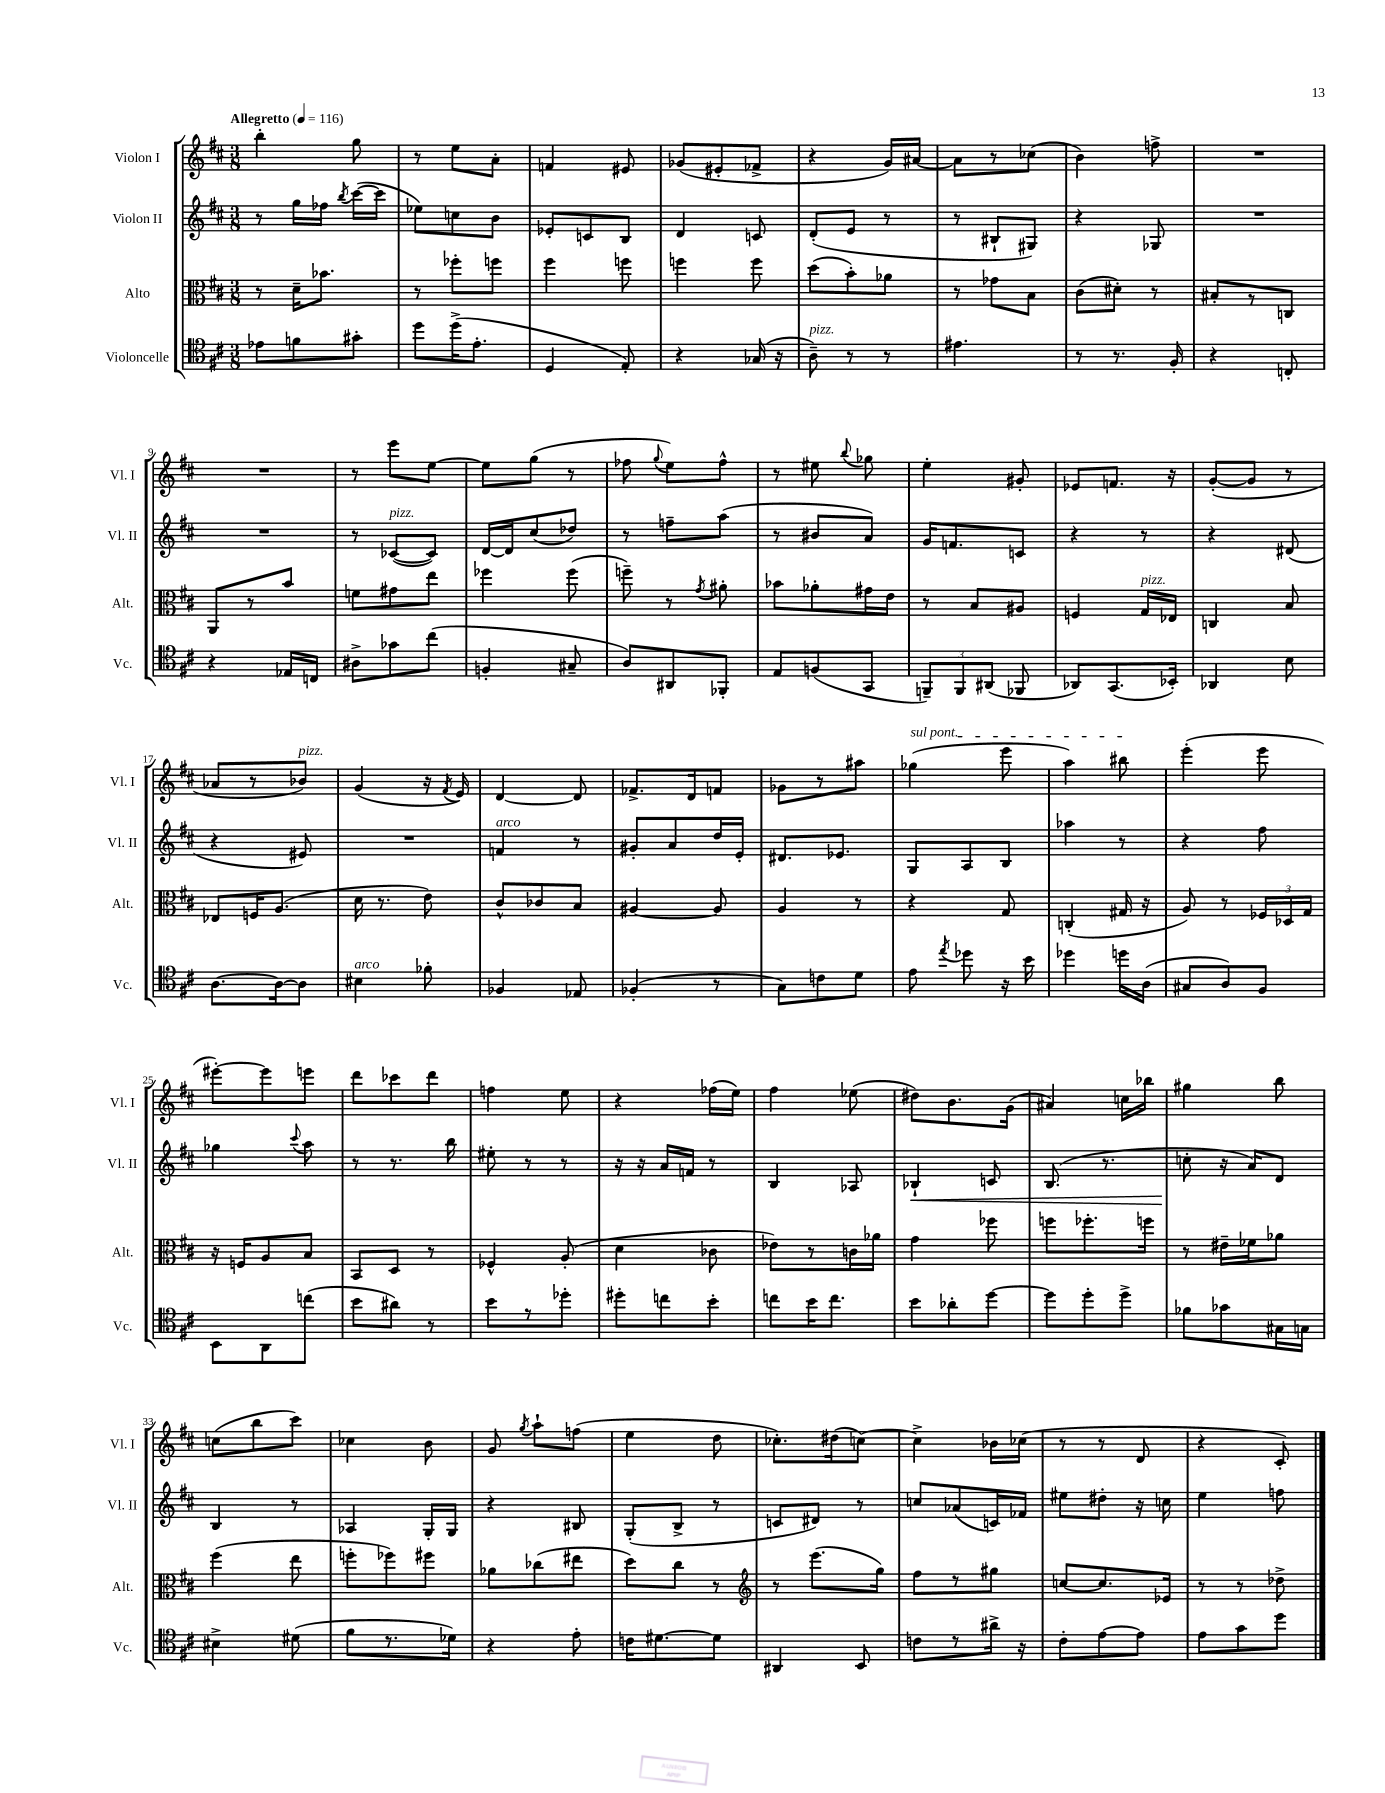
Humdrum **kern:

**kern	**kern	**kern	**kern
*staff4	*staff3	*staff2	*staff1
*clefC4	*clefC3	*clefG2	*clefG2
*k[f#c#]	*k[f#c#]	*k[f#c#]	*k[f#c#]
*M3/8	*M3/8	*M3/8	*M3/8
*MM116	*MM116	*MM116	*MM116
8e-	8r	8r	4bb'
8f	16d~	16gg	.
.	8.b-	16ff-	.
.	.	8qbb	.
8g#'	.	([16ccc#	8gg
.	.	16ccc#]	.
=	=	=	=
8dd	8r	8ee-)	8r
(16dd^	8ff-'	8cc	8ee
8.e'	.	.	.
.	8ff	8b	8a'
=	=	=	=
4D	4ff#	8e-'	4f
.	.	8c	.
8E')	8ff	8B	8e#
=	=	=	=
4r	4ff	4d	(8g-
.	.	.	8e#'
(16G-	8ff	8c	8f-^
16r	.	.	.
=	=	=	=
8A~)	(8dd	(8d'	4r
8r	8b')	8e	.
8r	8a-	8r	16g)
.	.	.	[16a#
=	=	=	=
4.e#	8r	8r	8a#]
.	8g-	8B#`	8r
.	8B	8G#)	(8cc-
=	=	=	=
8r	(8c#	4r	4b)
8.r	8d#')	.	.
.	8r	8G-	8ff^
16F#'	.	.	.
=	=	=	=
4r	8B#'	4.r	4.r
.	8r	.	.
8C'	8C	.	.
=	=	=	=
4r	8AA	4.r	4.r
.	8r	.	.
16E-	8b	.	.
16C	.	.	.
=	=	=	=
8A#^	8f	8r	8r
8g-	8g#	([8c-	8eee
(8cc#	8ee	8c-])	[8ee
=	=	=	=
4F'	4ff-	[16d	8ee]
.	.	16d]	.
.	.	(8cc#	(8gg
8G#~	(8ff-	8dd-)	8r
=	=	=	=
8A)	8ff~)	8r	8ff-
.	.	.	8qqgg
8AA#	8r	8ff~	8ee)
.	8qg	.	.
8FF-'	8a#'	(8aa	8ff-^^
=	=	=	=
8E	8b-	8r	8r
(8F	8a-'	8b#	8ee#
.	.	.	8qqbb
8GG	16g#	8a)	8gg-
.	16e	.	.
=	=	=	=
12FF~)	8r	16g	4ee'
.	.	8.f	.
12FF	.	.	.
.	8B	.	.
(12AA#	.	.	.
8FF-	8A#	8c	8g#'
=	=	=	=
8AA-)	4F	4r	8e-
(8.GG	.	.	8.f
.	16G	8r	.
16BB-')	16E-	.	16r
=	=	=	=
4AA-	4C	4r	([8g'
.	.	.	8g]
8B	8B	(8d#	8r
=	=	=	=
[8.A	8E-	4r	8a-
.	16F	.	8r
16A_	(8.A	.	.
8A]	.	8e#)	8b-)
=	=	=	=
4B#	16d	4.r	(4g
.	8.r	.	.
8f-'	8e)	.	16r
.	.	.	8qf#
.	.	.	16e)
=	=	=	=
4F-	8c#^^	4f	[4d
.	8c-	.	.
8E-	8B	8r	8d]
=	=	=	=
(4F-'	[4A#	8g#'	8.f-^
.	.	8a	.
.	.	.	16d
8r	8A#]	16dd	8f
.	.	16e'	.
=	=	=	=
8G)	4A	8.d#	8g-
8c	.	.	8r
.	.	8.e-	.
8d	8r	.	8aa#
=	=	=	=
8e	4r	8G	(4gg-
8qee	.	.	.
8dd-	.	8A	.
16r	8G	8B	8eee
16b	.	.	.
=	=	=	=
4dd-	(4C'	4aa-	4aa)
16dd	16G#	8r	8bb#
(16A	16r	.	.
=	=	=	=
8G#	8A)	4r	(4eee'
8A)	8r	.	.
8F#	24F-	8ff#	8eee
.	24D-	.	.
.	24G	.	.
=	=	=	=
8BB	16r	4gg-	[8eee#')
.	16F	.	.
8AA	8A	.	8eee#]
.	.	8qqccc#	.
(8cc	8B	8aa	8eee
=	=	=	=
8b	8BB	8r	8ddd
8a#)	8D	8.r	8ccc-
8r	8r	.	8ddd
.	.	16bb	.
=	=	=	=
8b	4F-^^	8ee#'	4ff
8r	.	8r	.
8dd-'	(8A'	8r	8ee
=	=	=	=
8dd#'	4d	16r	4r
.	.	16r	.
8cc	.	16a	.
.	.	16f	.
8b'	8c-	8r	(16ff-
.	.	.	16ee)
=	=	=	=
8cc	8e-)	4B	4ff#
16b	8r	.	.
8.cc	.	.	.
.	16c	8A-	(8ee-
.	16a-	.	.
=	=	=	=
8b	4g	4B-`	8dd#)
8a-'	.	.	8.b
[8dd	8ff-	8c	.
.	.	.	(16g
=	=	=	=
8dd]	8ff	(8.B	4a#)
8dd'	8.ff-'	.	.
.	.	8.r	.
8dd^	.	.	16cc
.	16ff	.	16bb-
=	=	=	=
8f-	8r	8cc'	4gg#
8g-	16e#~	16r	.
.	16f-	16a)	.
16G#	8a-	8d	8bb
16G	.	.	.
=	=	=	=
4B#^	(4ff#	4B	(8cc
.	.	.	8bb
(8d#	8ee	8r	8ccc#)
=	=	=	=
8f#	8ff'	4A-	4cc-
8.r	8ff-)	.	.
.	8ff#	16G'	8b
16d-)	.	16G	.
=	=	=	=
4r	8a-	4r	8g
.	.	.	8qgg
.	(8cc-	.	8aa`
8e'	8ee#	8B#	(8ff
=	=	=	=
16c	8dd)	(8G'	4ee
[8.d#	.	.	.
.	8cc#	8B^	.
8d#]	8r	8r	8dd
=	=	=	=
*	*clefG2	*	*
4AA#	8r	8c	8.cc-')
.	(8.eee	8d#)	.
.	.	.	(16dd#
8BB	.	8r	[8cc)
.	16gg)	.	.
=	=	=	=
8c	8ff#	8cc	4cc^]
8r	8r	(8a-	.
16a#^	8gg#	16c)	16b-
16r	.	16f-	(16cc-
=	=	=	=
8c#'	[8cc	8ee#	8r
[8e	8.cc]	8dd#'	8r
8e]	.	16r	8d
.	16e-	16cc	.
=	=	=	=
8e	8r	4ee	4r
8g	8r	.	.
8dd	8dd-^	8ff	8c#')
==	==	==	==
*-	*-	*-	*-
